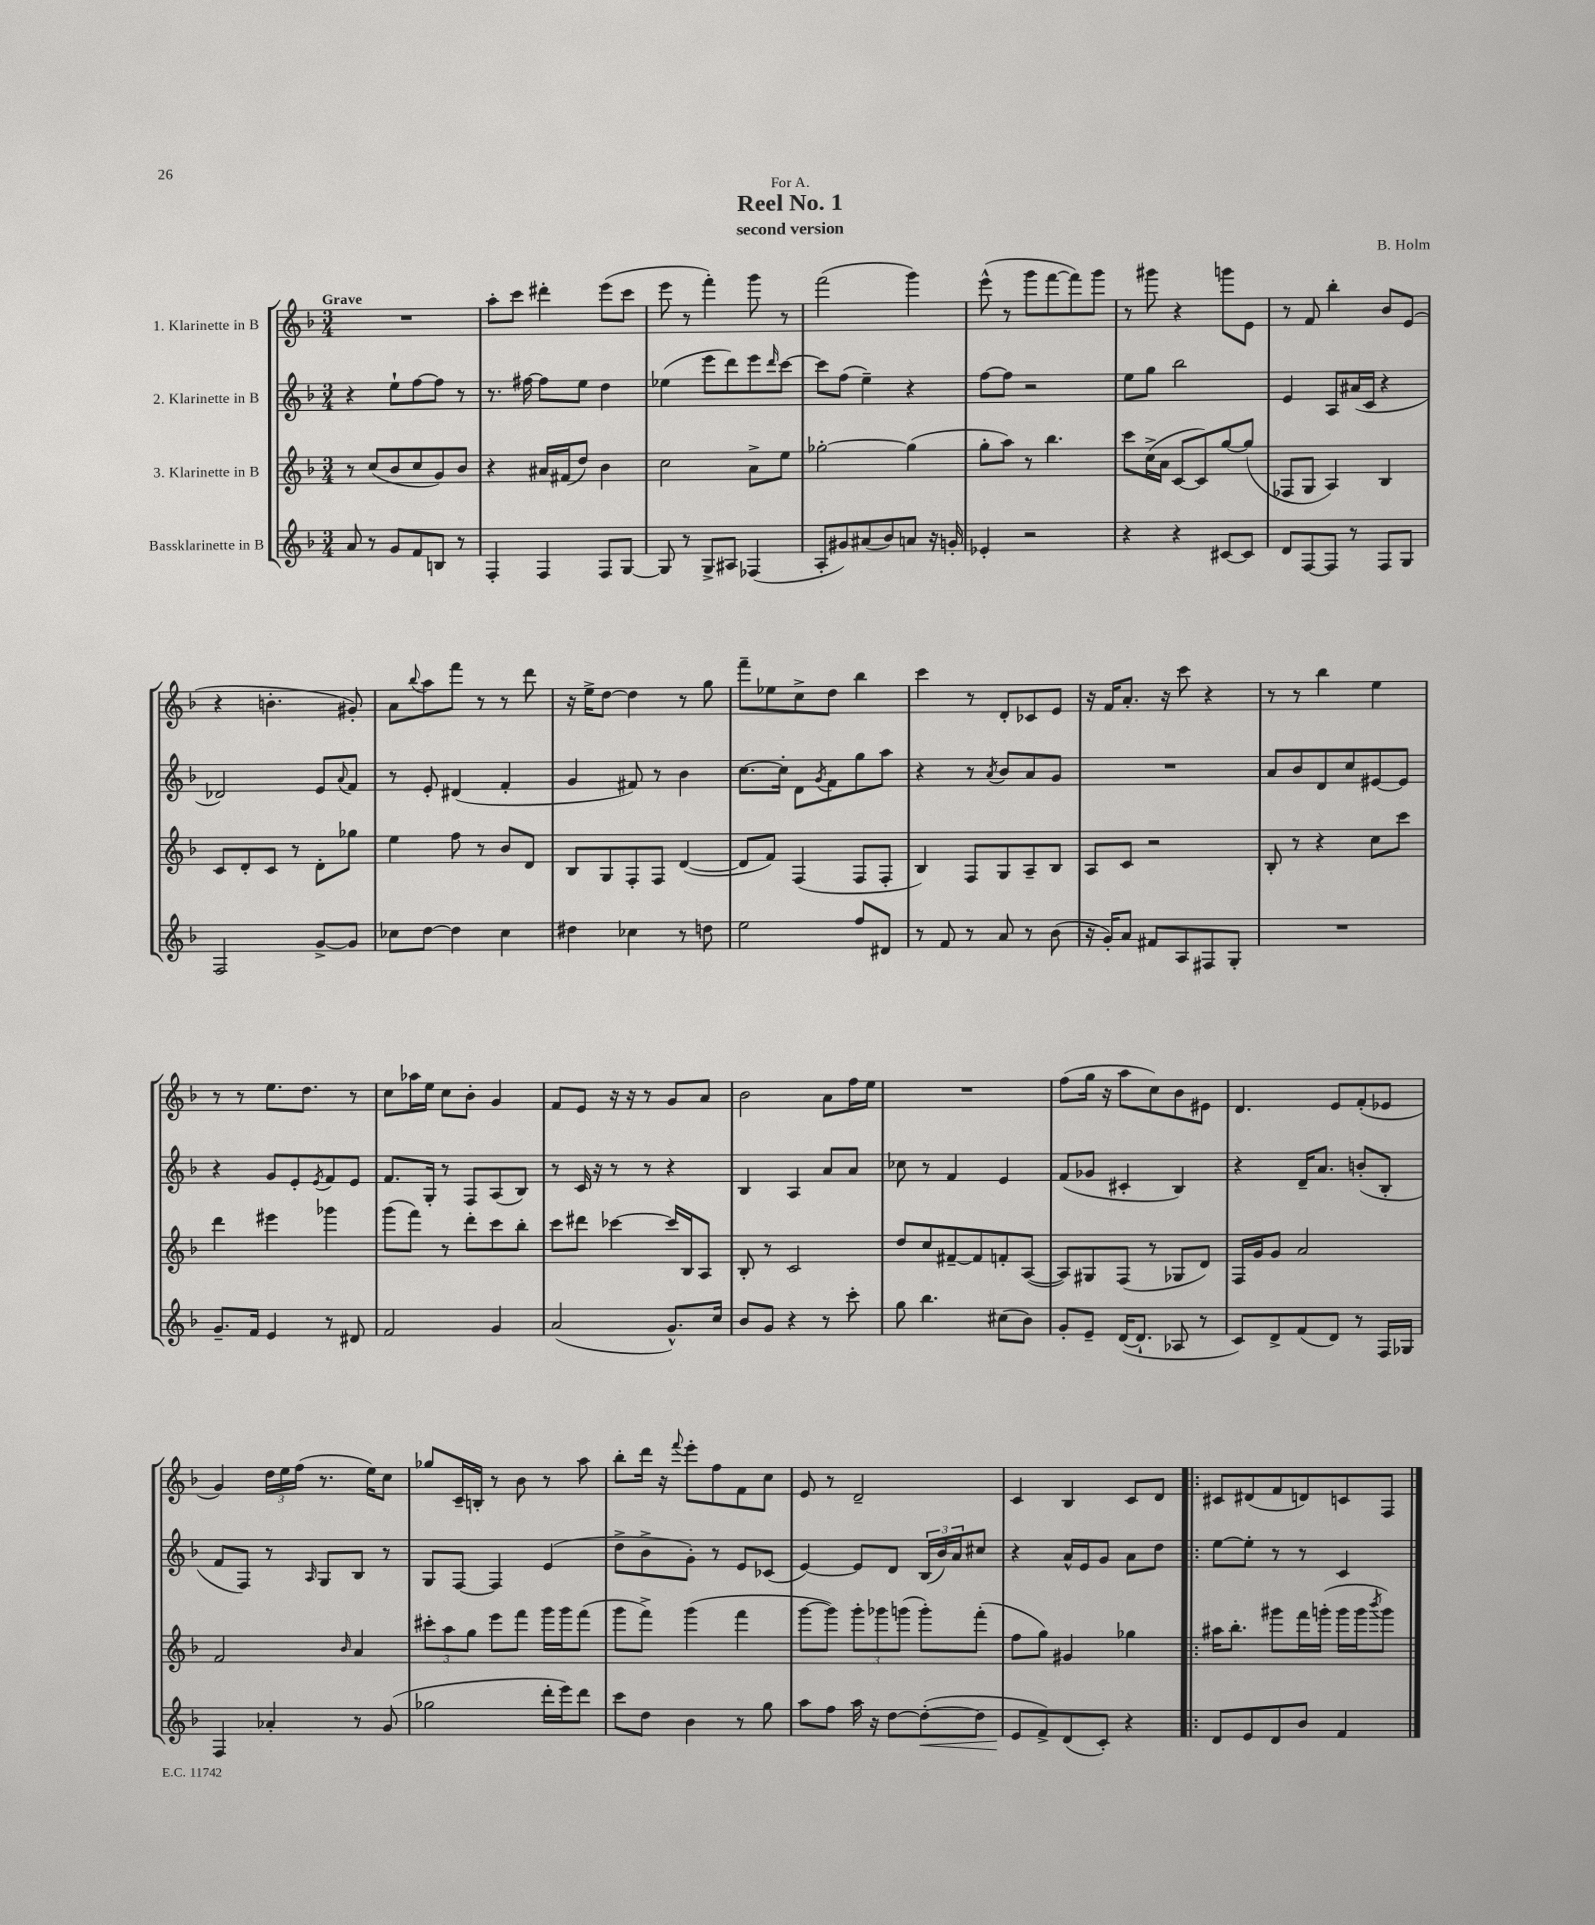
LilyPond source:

\header { title = "Reel No. 1" composer = "B. Holm" subtitle = "second version" dedication = "For A." }
<<
\new StaffGroup <<
\new Staff = "s0" \with { instrumentName = "1. Klarinette in B" } {
    \clef treble \key f \major \numericTimeSignature \time 3/4 \tempo "Grave"
    R2. |
    a''8-. c'''8 dis'''4-. e'''8( c'''8 |
    e'''8 r8 f'''4-.) g'''8 r8 |
    f'''2( g'''4) |
    e'''8-^( r8 g'''8 f'''8~ f'''8) g'''8 |
    r8 gis'''8 r4 g'''8 e'8 |
    r8 f'8 bes''4-. bes'8 e'8( |
    r4 b'4.-. gis'8-.) |
    a'8 \appoggiatura { bes''8 } a''8 f'''8 r8 r8 d'''8 |
    r16 e''16-> d''8~ d''4 r8 g''8 |
    f'''8-- ees''8 c''8-> d''8 bes''4 |
    c'''4 r8 d'8-. ces'8 e'8 |
    r16 f'16 a'8.-. r16 c'''8 r4 |
    r8 r8 bes''4 e''4 |
    r8 r8 e''8. d''8. r8 |
    c''8 aes''16 e''16 c''8 bes'8-. g'4 |
    f'8 e'8 r16 r16 r8 g'8 a'8 |
    bes'2 a'8 f''16 e''16 |
    R2. |
    f''8( g''16 r16 a''8 c''8) bes'8 eis'8 |
    d'4. e'8 f'8-.( ees'8 |
    g'4) \tuplet 3/2 { d''16 e''16 f''16( } r8. e''16) c''8 |
    ges''8 c'16-- b16-. r8 bes'8 r8 a''8 |
    bes''8-. d'''16 r16 \appoggiatura { f'''8 } e'''8-. f''8 f'8 c''8 |
    e'8 r8 d'2-- |
    c'4 bes4 c'8 d'8 |
    \bar ".|:" cis'8 dis'8( f'8 d'8) c'8 f8 \bar "|." |
}
\new Staff = "s1" \with { instrumentName = "2. Klarinette in B" } {
    \clef treble \key f \major \numericTimeSignature \time 3/4
    r4 e''8-! f''8~ f''8 r8 |
    r8. fis''16~ fis''8 e''8 d''4 |
    ees''4( e'''8 d'''8) e'''8 \grace { d'''16 } c'''8~ |
    c'''8 f''8( e''4--) r4 |
    f''8~ f''8 r2 |
    e''8 g''8 bes''2 |
    e'4 a8 ais'16( c'16 r4 |
    des'2) e'8 \appoggiatura { a'8 } f'8 |
    r8 e'8-. dis'4( f'4-. |
    g'4 fis'8) r8 bes'4 |
    c''8.~ c''16-. d'8 \acciaccatura { g'8 } f'8 g''8 a''8 |
    r4 r8 \acciaccatura { a'8 } bes'8 a'8 g'8 |
    R2. |
    a'8 bes'8 d'8 c''8 eis'8~ eis'8 |
    r4 g'8 e'8-. \acciaccatura { e'8 } f'8 e'8 |
    f'8. g16-. r8 f8 a8( bes8) |
    r8 c'16 r16 r8 r8 r4 |
    bes4 a4 a'8 a'8 |
    ces''8 r8 f'4 e'4 |
    f'8( ges'8 cis'4-. bes4) |
    r4 d'16-- a'8. b'8-.( bes8-. |
    f'8 f8) r8 \grace { a16 } g8 bes8 r8 |
    g8 f8~ f4 e'4( |
    d''8-> bes'8-> g'8-.) r8 e'8 ces'8( |
    e'4~) e'8 d'8 \tuplet 3/2 { bes16( bes'16) a'16 } cis''8 |
    r4 a'16-^ e'16 g'8 a'8 d''8 |
    \bar ".|:" e''8~ e''8-. r8 r8 c'4 \bar "|." |
}
\new Staff = "s2" \with { instrumentName = "3. Klarinette in B" } {
    \clef treble \key f \major \numericTimeSignature \time 3/4
    r8 c''8( bes'8 c''8 g'8) bes'8 |
    r4 ais'16 fis'16( d''8) bes'4 |
    c''2 a'8-> e''8 |
    ges''2~-. ges''4( |
    g''8-. a''8) r8 bes''4. |
    c'''8 c''16->( a'16 c'8~ c'8) g''8~ g''8( |
    fes8 g8 a4) bes4 |
    c'8 d'8-. c'8 r8 d'8-. ges''8 |
    e''4 f''8 r8 bes'8 d'8 |
    bes8 g8 f8-. f8 d'4~( |
    d'8 f'8) f4( f8 f8-. |
    bes4) f8 g8 a8-- bes8 |
    a8 c'8 r2 |
    bes8-. r8 r4 c''8 c'''8 |
    d'''4 eis'''4 ges'''4 |
    g'''8( f'''8) r8 d'''8-. c'''8 bes''8-. |
    c'''8 dis'''8 ces'''4~ ces'''16 bes16 a8 |
    bes8-. r8 c'2 |
    d''8 c''8 fis'8~-- fis'8 f'8-. a8~( |
    a8) gis8 f8( r8 ges8 d'8) |
    f16 g'16 g'8 a'2 |
    f'2 \grace { bes'16 } a'4 |
    \tuplet 3/2 { cis'''8-. a''8 g''8 } e'''8 f'''8 g'''16 g'''16 f'''8( |
    g'''8 f'''8->) g'''4( f'''4 |
    g'''8~ g'''8) \tuplet 3/2 { g'''8-. ges'''8 g'''8( } g'''8-.) f'''8-.( |
    f''8 g''8) gis'4 ges''4 |
    \bar ".|:" ais''16 bes''8.-. gis'''8 f'''16 g'''16-.( g'''16 g'''16 \acciaccatura { bes'''8 } g'''8) \bar "|." |
}
\new Staff = "s3" \with { instrumentName = "Bassklarinette in B" } {
    \clef treble \key f \major \numericTimeSignature \time 3/4
    a'8 r8 g'8 f'8 b8 r8 |
    f4-. f4 f8 g8~ |
    g8 r8 g8-> ais8 fes4( |
    a8-. gis'8) ais'8( bes'8) a'8 r16 g'16-. |
    ees'4-. r2 |
    r4 r4 cis'8~ cis'8 |
    d'8 f8~ f8 r8 f8 g8 |
    f2 g'8~-> g'8 |
    ces''8 d''8~ d''4 ces''4 |
    dis''4 ces''4 r8 d''8 |
    e''2 f''8 dis'8 |
    r8 f'8 r8 a'8 r8 bes'8( |
    r16 g'16-.) a'8 fis'8 a8 fis8 g8-. |
    R2. |
    g'8.-- f'16 e'4 r8 dis'8 |
    f'2 g'4 |
    a'2( g'8.-^) c''16 |
    bes'8 g'8 r4 r8 c'''8-. |
    g''8 bes''4. cis''8( bes'8) |
    g'8-. e'8-- d'16~( d'8.-! aes8 r8 |
    c'8) d'8-> f'8( d'8) r8 f16 ges16 |
    f4 aes'4-. r8 g'8( |
    ges''2 d'''16-. e'''16) d'''8 |
    c'''8 d''8 bes'4 r8 g''8 |
    a''8 f''8 a''16 r16 d''8~ d''8~-.\<( d''8 |
    e'8\! f'8->) d'8( c'8-.) r4 |
    \bar ".|:" d'8 e'8 d'8 bes'8 f'4 \bar "|." |
}
>>
>>
\layout { \context { \Score \remove "Bar_number_engraver" } }
